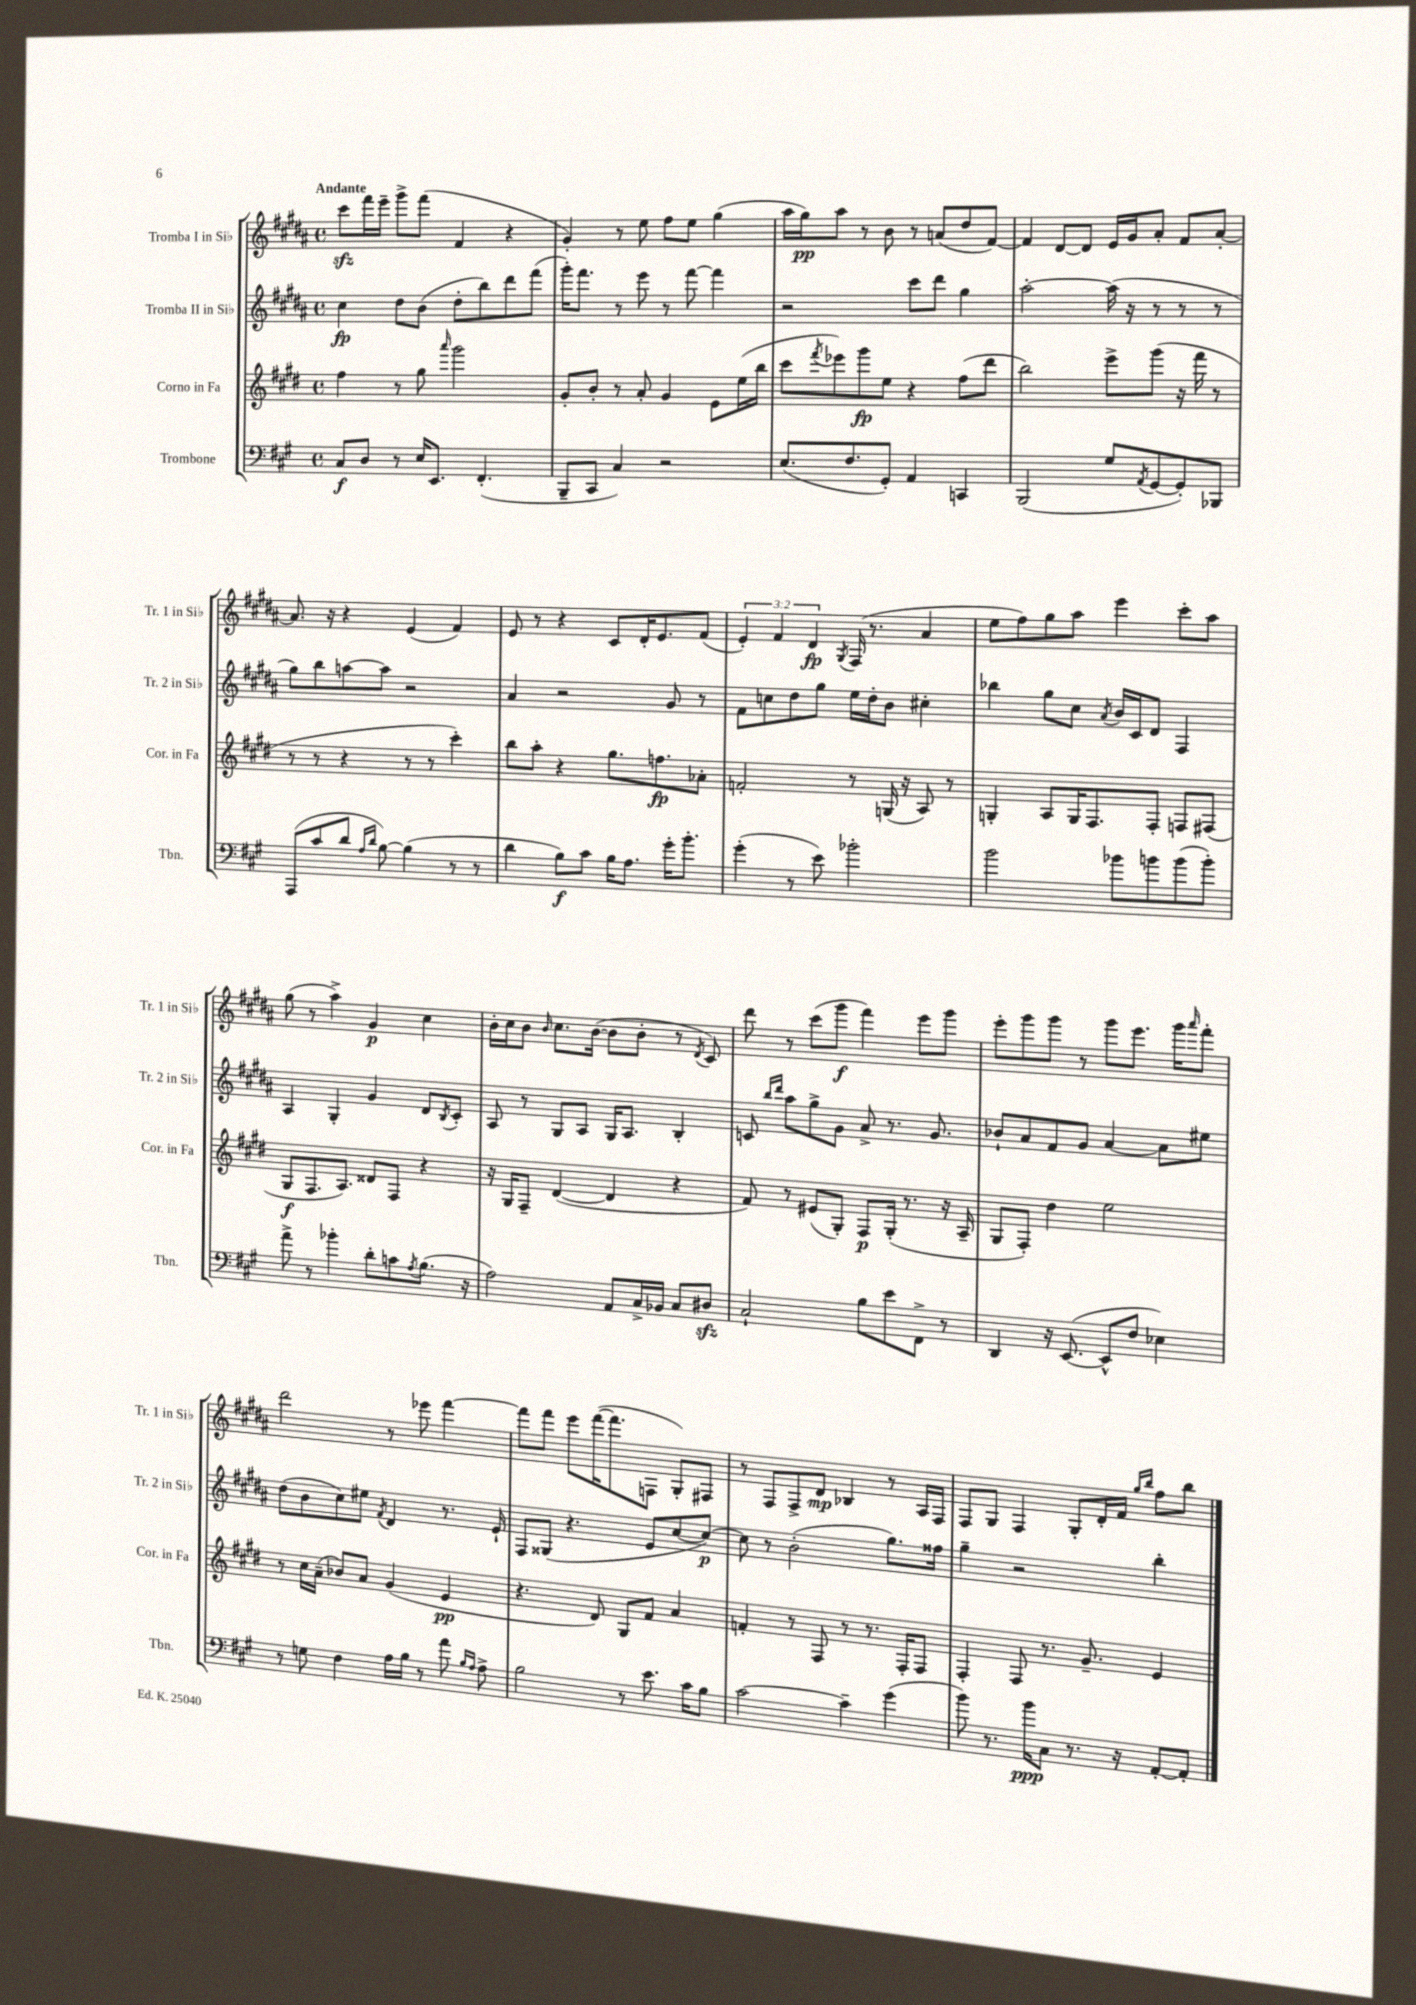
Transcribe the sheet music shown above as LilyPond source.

<<
\new StaffGroup <<
\new Staff = "s0" \with { instrumentName = "Tromba I in Sib" shortInstrumentName = "Tr. 1 in Sib" } {
    \clef treble \key b \major \defaultTimeSignature \time 4/4 \override Staff.TupletNumber.text = #tuplet-number::calc-fraction-text \tempo "Andante"
    cis'''8\sfz fis'''16 e'''16-- gis'''8-> fis'''8( fis'4 r4 |
    gis'4-.) r8 e''8 fis''8 e''8 gis''4( |
    ais''16 gis''16\pp) ais''8 r8 b'8 r8 a'8( dis''8 fis'8~) |
    fis'4 dis'8~ dis'8 e'16 gis'16 ais'8-. fis'8 ais'8~-. |
    ais'8. r16 r4 e'4( fis'4) |
    e'8 r8 r4 cis'8 dis'16-. e'8. fis'8( |
    \tuplet 3/2 { e'4-.) fis'4 dis'4\fp } \acciaccatura { gis8 } fis16( r8. ais'4 |
    e''8 fis''8) gis''8 ais''8 e'''4 cis'''8-. ais''8 |
    gis''8( r8 ais''4->) gis'4\p cis''4 |
    b'16-. cis''16 b'8 \grace { b'16 } cis''8. b'16~( b'8 b'8-. r8 \acciaccatura { dis'8 } cis'8) |
    dis'''8 r8 cis'''8( gis'''8\f fis'''4) e'''8 gis'''8 |
    e'''8-. gis'''8 gis'''8 r8 gis'''8 e'''8. gis'''16 \grace { ais'''16 } fis'''8-. |
    dis'''2 r8 ees'''8 fis'''4~ |
    fis'''8 fis'''8 e'''8 fis'''16~( fis'''8. f8 gis8-.) fis8 |
    r8 fis8 fis8-> dis'8\mp bes4 r8 ais16 fis16 |
    fis8 gis8 fis4 gis8-. dis'16-. fis'16 \grace { gis''16 b''16 } fis''8 b''8 \bar "|." |
}
\new Staff = "s1" \with { instrumentName = "Tromba II in Sib" shortInstrumentName = "Tr. 2 in Sib" } {
    \clef treble \key b \major \defaultTimeSignature \time 4/4
    cis''4\fp dis''8 b'8( dis''8-. b''8) dis'''8 fis'''8( |
    gis'''16-.) fis'''8. r8 e'''8 r8 fis'''8~ fis'''4 |
    r2 cis'''8 dis'''8 gis''4 |
    ais''2~-. ais''16( r16 r8 r8 r8 |
    gis''8) b''8 a''8~ a''8 r2 |
    ais'4 r2 gis'8 r8 |
    fis'8 c''8 dis''8 gis''8 e''16 dis''16-. b'8 cis''4-. |
    bes''4 gis''8 cis''8 \acciaccatura { ais'8 } b'16 cis'16 dis'8 fis4 |
    ais4 gis4-. gis'4 dis'8 \acciaccatura { b8 } cis'8-. |
    ais8 r8 gis8 ais8 gis16 ais8. b4-. |
    c'8 \grace { b''16 dis'''16 } ais''8 gis''8-> gis'8 ais'8-> r8. gis'8. |
    bes'8-! ais'8 fis'8 gis'8 ais'4~ ais'8 eis''8 |
    dis''8( b'8 cis''8) eis''8 \acciaccatura { fis'8 } dis'4 r8. e'16-! |
    fis8 gisis8( r4. e'8 cis''8~ cis''8~\p) |
    cis''8 r8 b'2-.( gis''8.) fisis''16 |
    gis''4-- r2 b''4-. \bar "|." |
}
\new Staff = "s2" \with { instrumentName = "Corno in Fa" shortInstrumentName = "Cor. in Fa" } {
    \clef treble \key e \major \defaultTimeSignature \time 4/4
    fis''4 r8 gis''8 \grace { a'''16 } gis'''2 |
    gis'8-. b'8-. r8 a'8-. gis'4 e'8 e''16( b''16 |
    cis'''8 \acciaccatura { fis'''8 } ees'''8) gis'''8\fp e''8 r4 fis''8( dis'''8 |
    b''2) e'''8-> gis'''8( r16 fis'''16 r8 |
    r8 r8 r4 r8 r8 cis'''4-.) |
    b''8 a''8-. r4 gis''8. f''8.\fp aes'8-. |
    f'2-. r8 g16( r16 a8) r8 |
    g4-. a8 g16 fis8. fis8-. f8 fis8( |
    gis8\f fis8. a8.) disis'8 fis8 r4 |
    r16 gis16 fis8-- dis'4~( dis'4 r4 |
    fis'8) r8 eis'8( gis8-.) fis8\p gis16-.( r8. r16 a16-- |
    gis8 fis8-.) dis''4 e''2 |
    r8 cis''16 a'16--( bes'8) a'8 gis'4( e'4\pp |
    r4. dis'8) gis8 fis'8 a'4 |
    f'4-. r8 fis8 r8 r8. fis16-. fis8 |
    fis4-. fis8 r8. gis'8.-- e'4 \bar "|." |
}
\new Staff = "s3" \with { instrumentName = "Trombone" shortInstrumentName = "Tbn." } {
    \clef bass \key a \major \defaultTimeSignature \time 4/4
    cis8\f d8 r8 e16 e,8. fis,4.-.( |
    b,,8-- cis,8 cis4) r2 |
    e8.( fis8. gis,8-.) a,4 c,4 |
    b,,2( gis8 \acciaccatura { a,8 } gis,8~ gis,8-.) bes,,8 |
    a,,8( cis'8 d'8 \grace { a16 d'16 } b8~) b4( r8 r8 |
    d'4 b8\f) cis'8 b16 a8. gis'16-. b'8.-. |
    gis'4-.( r8 e'8) bes'2-. |
    b'2 bes'8 b'8 b'8( b'8-.) |
    a'8-> r8 bes'4-. d'8-. c'8 \acciaccatura { a8 } b8.( r16 |
    a2) a,8 cis16-> bes,16 cis8 dis8\sfz |
    cis2-! b8 e'8 fis,8-> r8 |
    d,4 r16 e,8.~( e,8-^ fis8 ees4) |
    r8 g8 fis4 a16 b16 r8 a'8 \grace { b16 a16 } a8-> |
    b2 r8 e'8. cis'16 b8 |
    cis'2~ cis'4-- gis'4( |
    b'8) r8. b'16\ppp cis8 r8. r16 a,8~-. a,8-. \bar "|." |
}
>>
>>
\layout { \context { \Score \remove "Bar_number_engraver" } }
